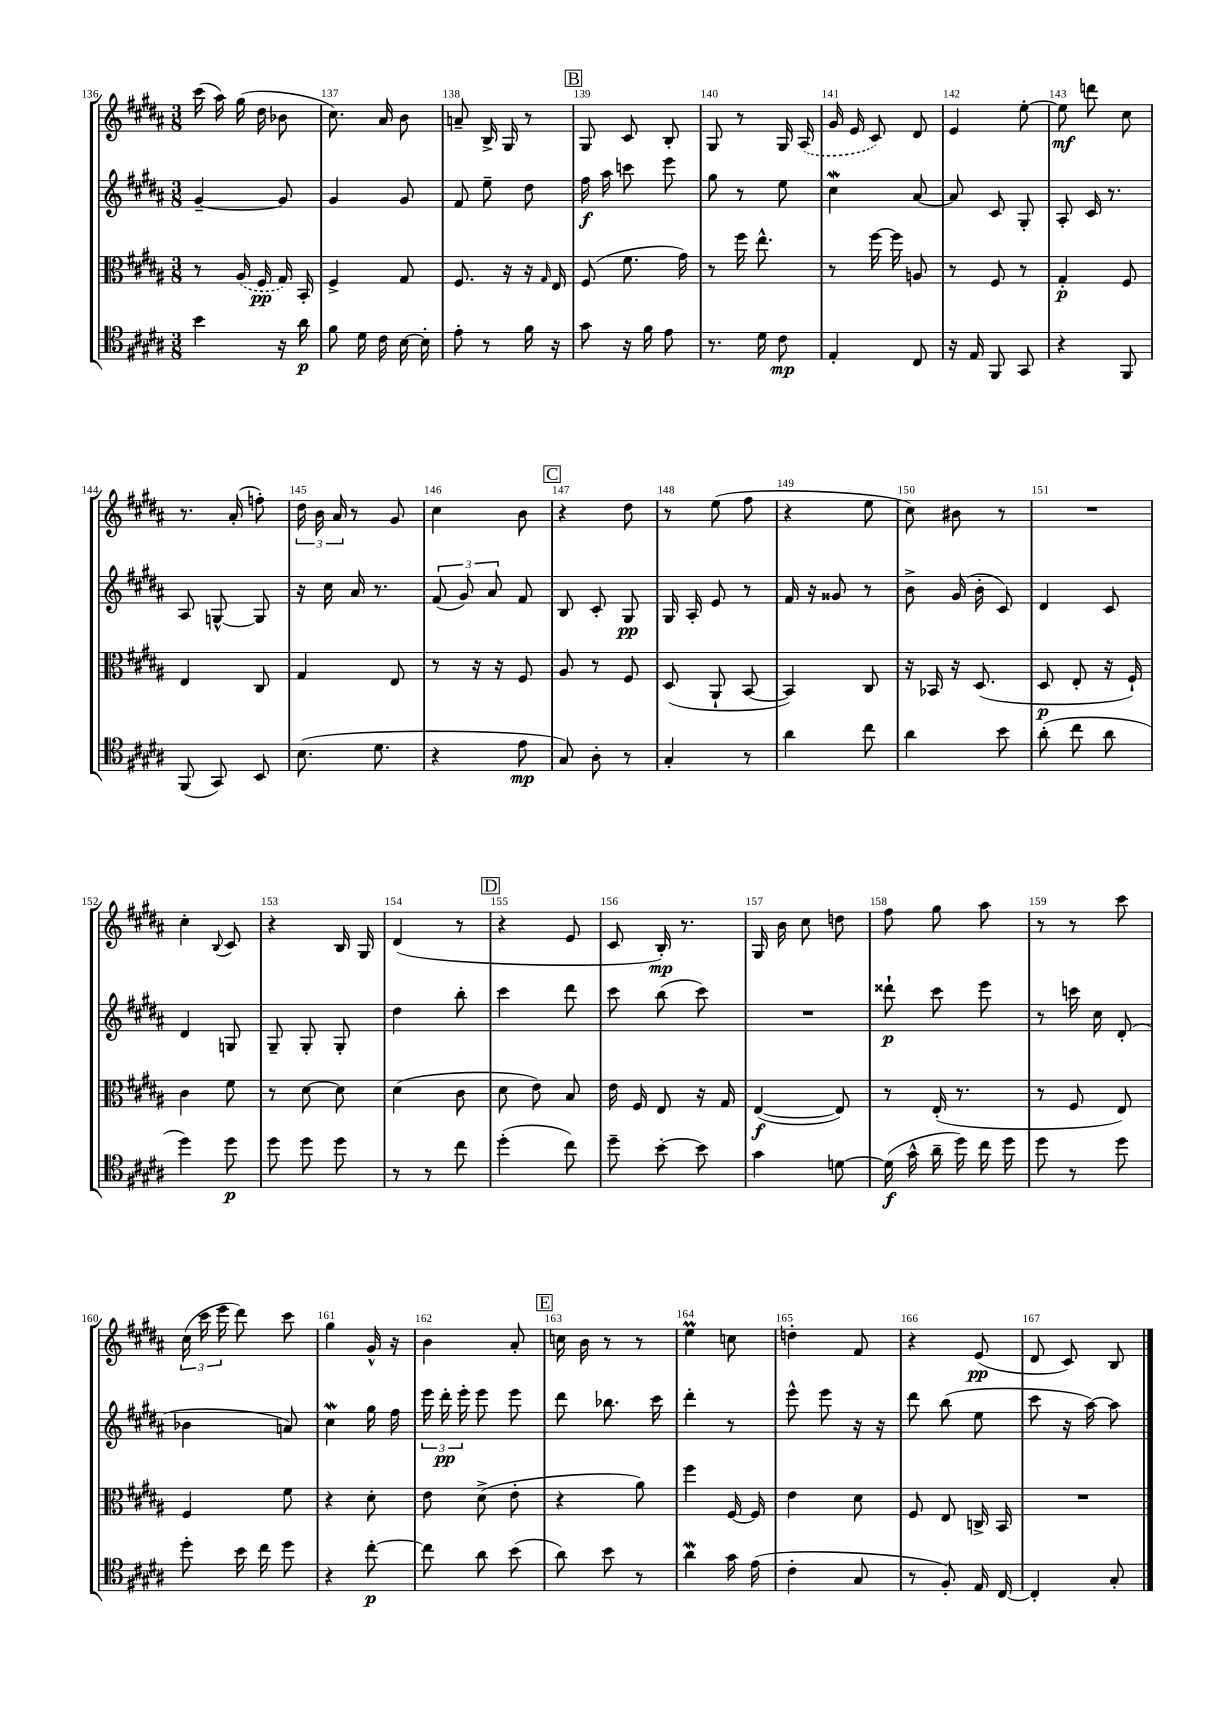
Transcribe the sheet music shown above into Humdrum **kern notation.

**kern	**kern	**kern	**kern
*staff4	*staff3	*staff2	*staff1
*clefC4	*clefC3	*clefG2	*clefG2
*k[f#c#g#d#a#]	*k[f#c#g#d#a#]	*k[f#c#g#d#a#]	*k[f#c#g#d#a#]
*M3/8	*M3/8	*M3/8	*M3/8
4b\	8r	[4g#~/	(16ccc#\
.	.	.	16aa#\)
.	(16A#/	.	(16gg#\
.	16F#/	.	16dd#\
16r	16G#/)	8g#/]	8b-\
16a#\	16BB'/	.	.
=	=	=	=
8f#\	4F#^/	4g#/	8.cc#\)
16d#\	.	.	.
16c#\	.	.	16a#/
[16B\	8G#/	8g#/	8b\
16B'\]	.	.	.
=	=	=	=
8e'\	8.F#/	8f#/	8a~/
8r	.	8ee~\	16B^/
.	16r	.	16G#/
16f#\	16r	8dd#\	8r
.	16qqG#/	.	.
16r	16E/	.	.
=	=	=	=
8g#\	(8F#/	16ff#\	8G#/
.	.	16aa#\	.
16r	8.f#\	8ccc\	8c#/
16f#\	.	.	.
8e\	.	8eee\	8B'/
.	16g#\)	.	.
=	=	=	=
8.r	8r	8gg#\	8G#/
.	16ff#\	8r	8r
16d#\	8.ee^^\	.	.
8c#\	.	8ee\	16G#/
.	.	.	(16A#/
=	=	=	=
4E'/	8r	4cc#\	16g#/
.	.	.	16e/
.	[16ff#\	.	8c#/)
.	16ff#\]	.	.
8C#/	8A/	[8a#/	8d#/
=	=	=	=
16r	8r	8a#/]	4e/
16E/	.	.	.
8FF#/	8F#/	8c#/	.
8GG#/	8r	8G#'/	[8ee'\
=	=	=	=
4r	4G#'/	8A#'/	8ee\]
.	.	16c#/	8ddd\
.	.	8.r	.
8FF#/	8F#/	.	8cc#\
=	=	=	=
(8FF#/	4E/	8A#/	8.r
8GG#/)	.	[8G^^/	.
.	.	.	(16a#'/
8BB/	8C#/	8G/]	8ff'\)
=	=	=	=
(8.B\	4G#/	16r	24dd#\
.	.	.	24b\
.	.	16cc#\	.
.	.	.	24a#/
.	.	16a#/	8r
8.d#\	.	8.r	.
.	8E/	.	8g#/
=	=	=	=
4r	8r	(12f#/	4cc#\
.	.	12g#/)	.
.	16r	.	.
.	.	12a#/	.
.	16r	.	.
8e\	8F#/	8f#/	8b\
=	=	=	=
8G#/)	8A#/	8B/	4r
8A#'\	8r	8c#'/	.
8r	8F#/	8G#/	8dd#\
=	=	=	=
4G#'/	(8D#/	16G#/	8r
.	.	16A#'/	.
.	8AA#`/	8e/	(8ee\
8r	[8BB/	8r	8ff#\
=	=	=	=
4a#\	4BB/])	16f#/	4r
.	.	16r	.
.	.	8g##/	.
8cc#\	8C#/	8r	8ee\
=	=	=	=
4a#\	16r	8b^\	8cc#\)
.	16BB-/	.	.
.	16r	(16g#/	8b#\
.	(8.D#/	16b'\	.
8b\	.	8c#/)	8r
=	=	=	=
(8a#'\	8D#/	4d#/	4.r
8cc#\	8E'/	.	.
8a#\	16r	8c#/	.
.	16F#`/)	.	.
=	=	=	=
4dd#\)	4c#\	4d#/	4cc#'\
.	.	.	8qqB/
8dd#\	8f#\	8G/	8c#/
=	=	=	=
8dd#\	8r	8G#~/	4r
8dd#\	[8d#\	8G#'/	.
8dd#\	8d#\]	8G#'/	16B/
.	.	.	16G#/
=	=	=	=
8r	(4d#\	4dd#\	(4d#/
8r	.	.	.
8cc#\	8c#\	8bb'\	8r
=	=	=	=
(4dd#'\	8d#\	4ccc#\	4r
.	8e\)	.	.
8cc#\)	8B/	8ddd#\	8e/
=	=	=	=
8dd#~\	16e\	8ccc#\	8c#/
.	16F#/	.	.
[8b'\	8E/	(8bb\	16B'/)
.	.	.	8.r
8b\]	16r	8ccc#\)	.
.	16G#/	.	.
=	=	=	=
4g#\	([4E/	4.r	16G#/
.	.	.	16b\
.	.	.	8cc#\
[8d\	8E/])	.	8dd\
=	=	=	=
(16d\]	8r	8ddd##`\	8ff#\
16g#^^\	.	.	.
16a#~\	(16E'/	8ccc#\	8gg#\
16dd#\)	8.r	.	.
16cc#\	.	8eee\	8aa#\
16dd#\	.	.	.
=	=	=	=
8dd#\	8r	8r	8r
8r	8F#/	16ccc\	8r
.	.	16cc#\	.
8dd#\	8E/)	(8d#'/	8ccc#\
=	=	=	=
8dd#'\	4F#/	4b-\	(24cc#\
.	.	.	24ccc#\
.	.	.	24eee\
16b\	.	.	8ddd#\)
16cc#\	.	.	.
8dd#\	8f#\	8a/)	8ccc#\
=	=	=	=
4r	4r	4cc#\	4gg#\
[8cc#'\	8d#'\	16gg#\	16g#^^/
.	.	16ff#\	16r
=	=	=	=
8cc#\]	8e\	24eee\	4b\
.	.	24ddd#'\	.
.	.	24eee'\	.
8a#\	(8d#^\	8eee\	.
(8b\	8e'\	8eee\	8a#'/
=	=	=	=
8a#\)	4r	8ddd#\	16cc\
.	.	.	16b\
8b\	.	8.bb-\	8r
8r	8a#\)	.	8r
.	.	16ccc#\	.
=	=	=	=
4a#\	4ff#\	4ddd#'\	4ee\
16g#\	[16F#/	8r	8cc\
(16e\	16F#/]	.	.
=	=	=	=
4c#'\	4e\	8eee^^\	4dd'\
.	.	8eee\	.
8G#/	8d#\	16r	8f#/
.	.	16r	.
=	=	=	=
8r	8F#/	8ddd#\	4r
8F#'/)	8E/	(8bb\	.
16E/	16C^/	8ee\	(8e/
[16C#/	16BB/	.	.
=	=	=	=
4C#'/]	4.r	8ccc#\	8d#/
.	.	16r	8c#/)
.	.	[16aa#\)	.
8G#'/	.	8aa#\]	8B/
==	==	==	==
*-	*-	*-	*-
